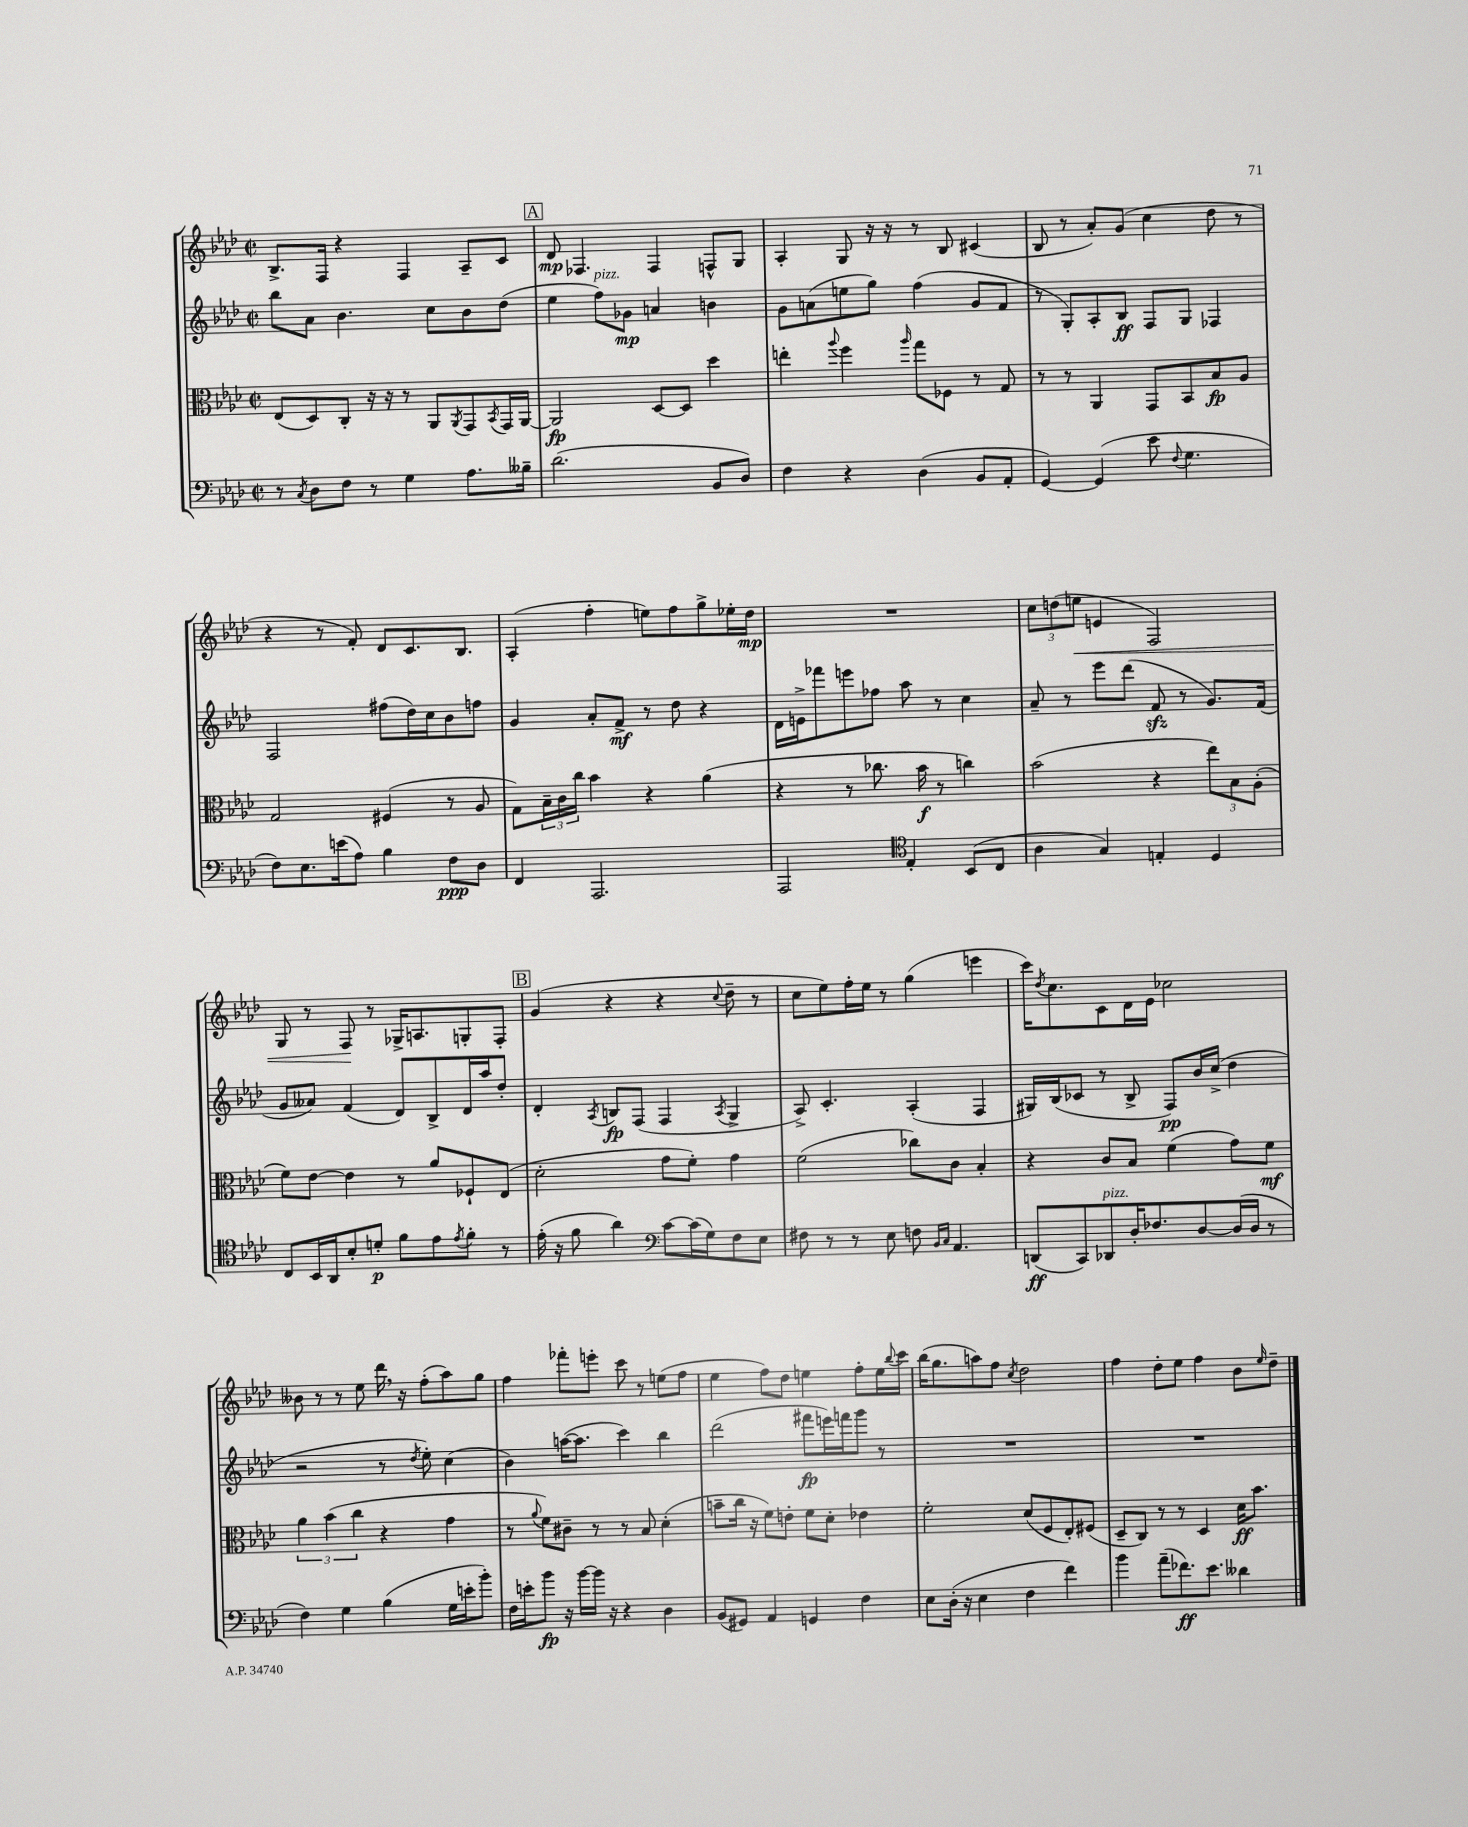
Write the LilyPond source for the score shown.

<<
\new StaffGroup <<
\new Staff = "s0" {
    \clef treble \key aes \major \defaultTimeSignature \time 2/2
    bes8.-> f16 r4 f4 aes8-- c'8 |
    \mark \markup { \box "A" } des'8\mp fes4. fes4 f8-^ g8 |
    aes4-. g8 r16 r16 r8 bes8 cis'4( |
    bes8 r8 aes'8-.) g'8( c''4 des''8 r8 |
    r4 r8 f'8-.) des'8 c'8. bes8. |
    aes4-.( f''4-. e''8) f''8 g''8-> ees''16-. des''16\mp |
    R1 |
    \tuplet 3/2 { c''8 d''8( e''8\< } e'4 f2) |
    g8 r8 f8\! r8 ges16-> a8. g8-. f8-. |
    \mark \markup { \box "B" } g'4( r4 r4 \appoggiatura { c''8 } des''8-- r8 |
    c''8 ees''8) f''16-. ees''16 r8 g''4( e'''4 |
    c'''16) \acciaccatura { des''8 } c''8. c'8 des'16 ees'16 ces''2 |
    beses'8 r8 r8 ees''8 des'''16 \breathe r16 f''8-.( aes''8) g''8 |
    f''4 fes'''8-. e'''8-. c'''8 r8 e''8( f''8 |
    ees''4 f''8) des''8 e''4 f''8-. e''16 \appoggiatura { bes''8 } c'''16 |
    bes''16( g''8. a''8) f''8 \acciaccatura { c''8 } des''2 |
    f''4 des''8-. ees''8 f''4 bes'8 \grace { ees''16 } des''8-- \bar "|." |
}
\new Staff = "s1" {
    \clef treble \key aes \major \defaultTimeSignature \time 2/2
    bes''8 aes'8 bes'4. c''8 bes'8 des''8( |
    \mark \markup { \box "A" } ees''4 f''8^\markup { \italic "pizz." }) ges'8\mp a'4 b'4 |
    g'8 a'8( e''8 g''8) f''4( g'8 f'8 |
    r8 g8-.) aes8-. bes8\ff f8 g8 fes4 |
    f2 fis''8( des''16) c''16 bes'8 f''8 |
    g'4 aes'8-. f'8->\mf r8 des''8 r4 |
    des'16 e'16-> fes'''8 e'''8 fes''8 aes''8 r8 c''4 |
    aes'8-- r8 ees'''8 des'''8( f'8\sfz r8 g'8.) f'16( |
    g'8 aeses'8) f'4( des'8) bes8-> des'16 aes''16 des''8-. |
    \mark \markup { \box "B" } des'4-. \acciaccatura { aes8 } b8\fp f8( f4 \acciaccatura { aes8 } g4-> |
    aes8->) c'4.-. aes4-.( f4 |
    gis16) bes16( ces'8 r8 bes8-> f8\pp) bes'16 c''16->( des''4 |
    r2 r8 \acciaccatura { des''8 } ees''8-.) c''4( |
    bes'4) a''16~( a''8. c'''4) bes''4 |
    des'''2( fis'''8\fp e'''16) f'''16 g'''8 r8 |
    R1 |
    R1 \bar "|." |
}
\new Staff = "s2" {
    \clef alto \key aes \major \defaultTimeSignature \time 2/2
    ees8( des8) c8-. r16 r16 r8 aes,8 \acciaccatura { aes,8 } g,8 \acciaccatura { bes,8 } g,16 aes,16~ |
    \mark \markup { \box "A" } aes,2\fp des8~ des8 des''4 |
    e''4-. \appoggiatura { aes''8 } f''4 \grace { aes''16 } g''8 fes8 r8 g8 |
    r8 r8 aes,4 g,8 bes,8 bes8\fp aes8 |
    g2 fis4( r8 aes8 |
    g8) \tuplet 3/2 { bes16-- c'16 c''16 } bes'4 r4 aes'4( |
    r4 r8 ces''8. bes'16\f r8 c''4) |
    bes'2( r4 \tuplet 3/2 { ees''8) bes8 aes8-.( } |
    f'8) ees'8~ ees'4 r8 aes'8 fes8-! ees8( |
    \mark \markup { \box "B" } des'2-. g'8 f'8-.) g'4 |
    f'2( ces''8) c'8 bes4-. |
    r4 c'8 bes8 f'4( g'8) f'8\mf |
    \tuplet 3/2 { aes'4 bes'4( c''4 } r4 g'4 |
    r8 \appoggiatura { aes'8 } f'8) cis'8-- r8 r8 bes8 des'4-.( |
    b'8-- c''16 r16 f'8) e'8-. f'8 des'8-. ees'4 |
    f'2-. des'8( f8 ees8-.) fis8( |
    des8-- c8) r8 r8 des4 des'16\ff bes'8. \bar "|." |
}
\new Staff = "s3" {
    \clef bass \key aes \major \defaultTimeSignature \time 2/2
    r8 \acciaccatura { c8 } des8 f8 r8 g4 aes8. beses16-- |
    \mark \markup { \box "A" } des'2.( bes,8 des8) |
    f4 r4 des4( bes,8 aes,8-. |
    g,4~) g,4( ees'8 \appoggiatura { f8 } g4. |
    f8) ees8. e'16( aes8) bes4 f8\ppp des8 |
    f,4 aes,,2. |
    aes,,2 \clef tenor ees4-. bes,8( c8 |
    aes4 g4) e4-. des4 |
    c8 bes,16 aes,16 bes8-. d'8-.\p f'8 ees'8 \acciaccatura { ees'8 } f'8-. r8 |
    \mark \markup { \box "B" } ees'16-.( r16 f'8 aes'4) \clef bass c'8~ c'16( g16) f8 ees8 |
    fis8 r8 r8 ees8 f8 \grace { bes,16 c16 } aes,4. |
    d,8\ff( c,8) des,8^\markup { \italic "pizz." } des16-. fes8. des8~ des16( des16 r8 |
    f4) g4 bes4( g16 e'16-. bes'8-.) |
    f16 e'16-. bes'8\fp r16 bes'16~ bes'16 r16 r4 des4 |
    bes,8( gis,8) aes,4 g,4 f4 |
    ees8 des16-.( r16 ees4 f4 f'4) |
    bes'4 aes'8--( fes'8.\ff) ees'8. deses'4 \bar "|." |
}
>>
>>
\layout { \context { \Score \remove "Bar_number_engraver" } }
